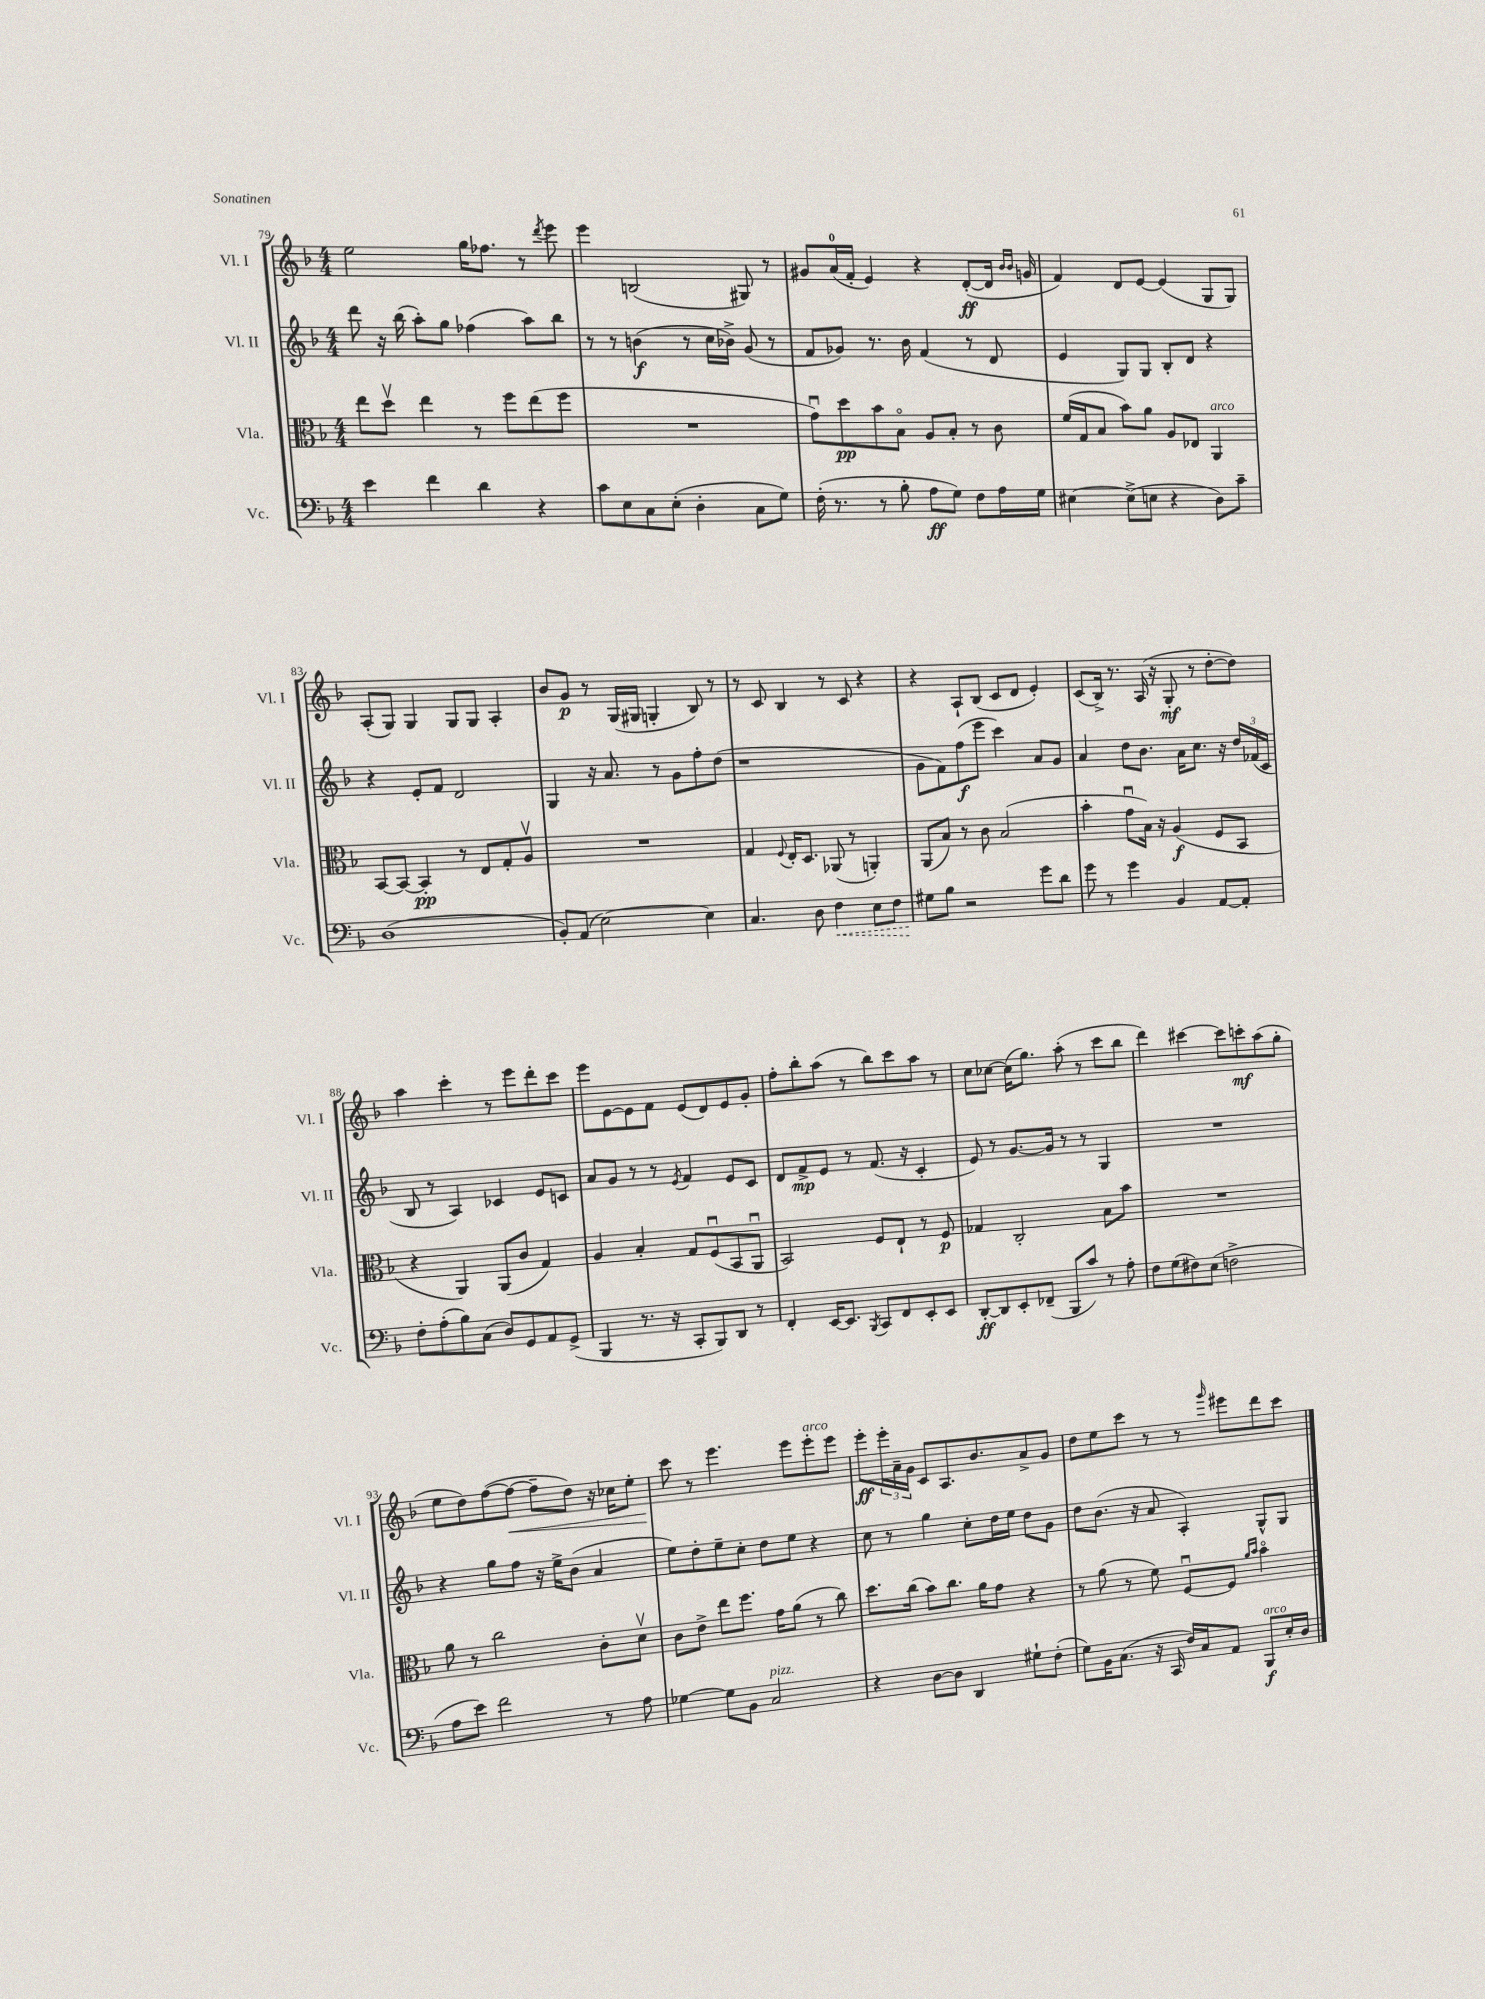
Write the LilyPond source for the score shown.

<<
\new StaffGroup <<
\new Staff = "s0" \with { instrumentName = "Vl. I" shortInstrumentName = "Vl. I" } {
    \clef treble \key f \major \numericTimeSignature \time 4/4
    e''2 g''16 fes''8. r8 \acciaccatura { d'''8 } e'''8 |
    e'''4 b2( gis8) r8 |
    gis'8 a'16-0( f'16-. e'4) r4 d'8~-.\ff( d'16 \grace { bes'16 bes'16 } g'16 |
    f'4) d'8 e'8~ e'4( g8 g8) |
    a8-.( g8) g4 g8 g8 a4-. |
    bes'8 g'8\p r8 g16( gis16 g4-. bes8) r8 |
    r8 c'8 bes4 r8 c'8 r4 |
    r4 a8-! bes8( c'8 d'8 e'4-.) |
    c'8( bes16->) r8. a16( r16 g8-.\mf r8 d''8~-. d''8) |
    a''4 c'''4-. r8 e'''8 d'''8-. c'''8 |
    e'''8 e'8~ e'8 f'8 e'8( d'8) e'8 g'8-. |
    f''8-. bes''8-. a''8( r8 bes''8) c'''8 a''8 r8 |
    c''8 ces''8~ ces''16( g''8.) a''8-.( r8 c'''8 bes''8 |
    d'''4) cis'''4~ cis'''8 c'''8-.\mf a''8( g''8-. |
    e''8 d''8) f''8~( f''8~\< f''8-- d''8) r16 ces''16 e''8-. |
    c'''8\! r8 e'''4. e'''8 e'''8-.^\markup { \italic "arco" } e'''8 |
    e'''8-.\ff \tuplet 3/2 { e'''16-. a'16-- g'16 } c'8 a8. bes'8. a'8-> g'8 |
    d''8 e''8 c'''8 r8 r8 \grace { g'''16 } eis'''8 d'''8 c'''8 \bar "|." |
}
\new Staff = "s1" \with { instrumentName = "Vl. II" shortInstrumentName = "Vl. II" } {
    \clef treble \key f \major \numericTimeSignature \time 4/4
    d'''8 r16 bes''16( a''8-.) g''8 fes''4( a''8) bes''8 |
    r8 r8 b'4\f( r8 c''16 bes'16->) g'8( r8 |
    f'8 ges'8) r8. bes'16 f'4( r8 d'8 |
    e'4 g8) g8 bes8-. d'8 r4 |
    r4 e'8-. f'8 d'2 |
    g4 r16 a'8. r8 g'8 f''8-. d''8( |
    r1 |
    g'8 f'8) f''8\f( e'''8 c'''4) a'8 g'8 |
    a'4 d''8 bes'8. a'16 c''8. r16 \tuplet 3/2 { d''16 fes'16( c'16 } |
    bes8 r8 a4) ces'4 e'8 c'8 |
    a'8 g'8 r8 r8 \acciaccatura { e'8 } f'4 e'8 c'8 |
    d'8 f'8->\mp e'8 r8 f'8.( r16 c'4-. |
    e'8) r8 g'8.~ g'16 r8 r8 g4 |
    R1 |
    r4 g''8 f''8 r16 e''16-> bes'8( a'4 |
    e''8) d''8-. e''8-- c''8-. d''8 e''8 r4 |
    c''8 r8 g''4 c''8-. d''16 e''16 d''8 g'8 |
    d''8 bes'8.( r16 a'8 a4-.) g8-^ g8 \bar "|." |
}
\new Staff = "s2" \with { instrumentName = "Vla." shortInstrumentName = "Vla." } {
    \clef alto \key f \major \numericTimeSignature \time 4/4
    e''8 d''8\upbow e''4 r8 f''8 e''8( f''8 |
    R1 |
    g'8\downbow) d''8\pp bes'8 bes8\flageolet a8 bes8-. r8 c'8 |
    f'16( g16 bes8 bes'8) a'8 a8 ees8 a,4^\markup { \italic "arco" } |
    bes,8~ bes,8~ bes,4-.\pp r8 e8 g8-. a8\upbow |
    R1 |
    g4 \appoggiatura { f8 } e16-. d8. aes,8( r8 a,4-.) |
    a,8( bes8) r8 c'8 bes2( |
    bes'4-. g'8\downbow bes16) r16 a4\f( f8 bes,8 |
    r4 a,4) a,8( c'8 g4) |
    a4 bes4-. g8 f8\downbow( bes,8 a,8\downbow |
    bes,2) f8 e8-! r8 f8\p |
    ges4 c2-. bes8 bes'8 |
    R1 |
    a'8 r8 c''2 c'8-. d'8\upbow |
    c'8 e'8-> e''8 f''8. g'16 a'8( r8 c''8) |
    d''8. c''16( bes'8) c''8. a'16 g'8 r4 |
    r8 a'8( r8 f'8) f8~\downbow f8 \grace { a'16 bes'16 } bes'4\flageolet \bar "|." |
}
\new Staff = "s3" \with { instrumentName = "Vc." shortInstrumentName = "Vc." } {
    \clef bass \key f \major \numericTimeSignature \time 4/4
    e'4 f'4 d'4 r4 |
    c'8 e8 c8 e8-.( d4-. c8 g8) |
    f16-.( r8. r8 bes8-. a8\ff g8) f8 a16 g16 |
    eis4~ eis8->( e8 r4 d8) c'8-- |
    d1( |
    bes,8-.) a,8( e2~) e4 |
    c4. d8 \once \override Hairpin.style = #'dashed-line f4\< e8 f8 |
    gis8\! bes8 r2 g'8 d'8 |
    g'8 r8 g'4 bes,4 a,8~ a,8-. |
    f8-. a8-.( bes8) c8( d8) g,8 a,8 g,8->( |
    bes,,4 r8. r16 c,8-. bes,,8) d,8 r8 |
    f,4-. e,16~ e,8. \acciaccatura { bes,,8 } c,8 f,8 e,8-. e,8 |
    d,8~-.\ff d,8 e,8-. fes,8--( bes,,8 c'8) r8 a8-. |
    f8 g8( fis8) e8( f2-> |
    a8 e'8) f'2 r8 a8 |
    ges4~ ges8 bes,8 c2^\markup { \italic "pizz." } |
    r4 d8~ d8 d,4 gis8-! f8-.( |
    g8) bes,16 c8.( r16 c,16 f16) c16 a,8 bes,,8\f^\markup { \italic "arco" } e16-. d16 \bar "|." |
}
>>
>>
\layout { \context { \Score currentBarNumber = #79 } }
